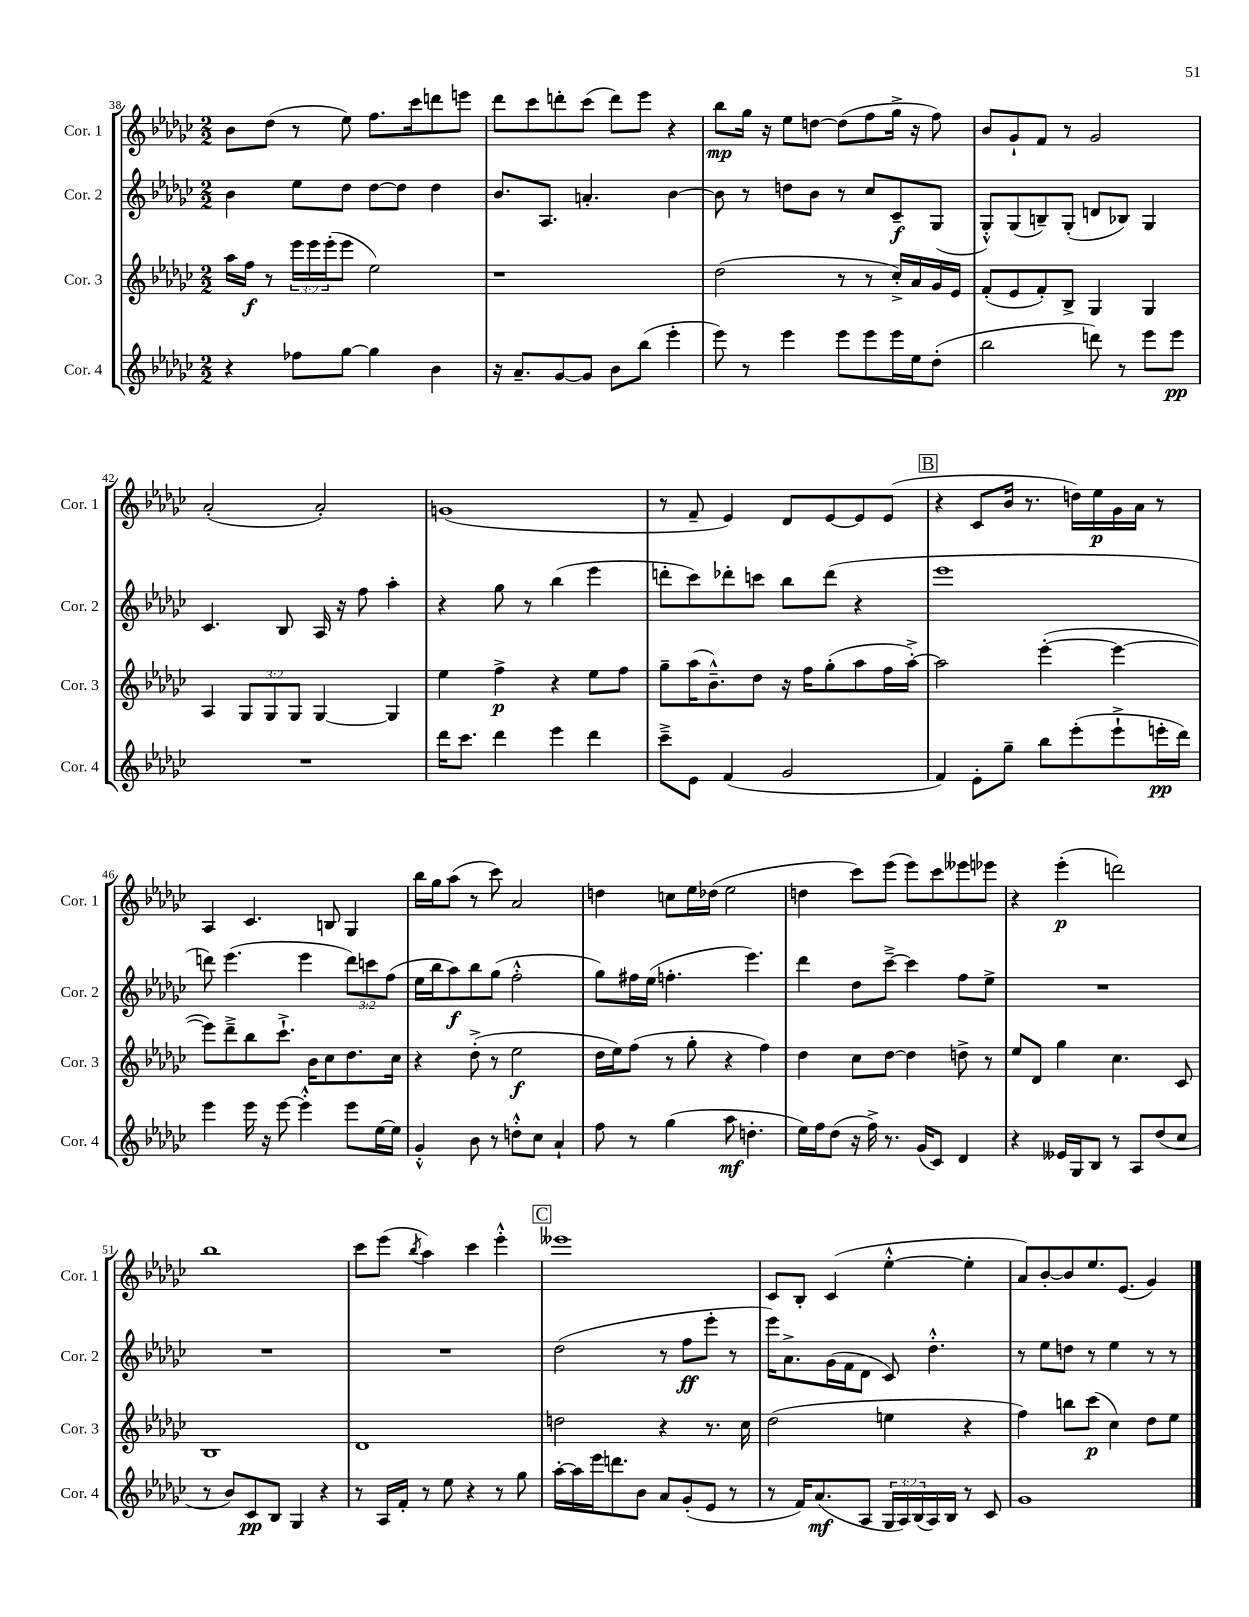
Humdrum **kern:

**kern	**kern	**kern	**kern
*staff4	*staff3	*staff2	*staff1
*clefG2	*clefG2	*clefG2	*clefG2
*k[b-e-a-d-g-c-]	*k[b-e-a-d-g-c-]	*k[b-e-a-d-g-c-]	*k[b-e-a-d-g-c-]
*M2/2	*M2/2	*M2/2	*M2/2
4r	16aa-	4b-	8b-
.	16ff	.	.
.	8r	.	(8dd-
8ff-	24eee-	8ee-	8r
.	24eee-	.	.
.	(24eee-'	.	.
[8gg-	8eee-	8dd-	8ee-)
4gg-]	2ee-)	[8dd-	8.ff
.	.	8dd-]	.
.	.	.	16ccc-
4b-	.	4dd-	8ddd
.	.	.	8eee
=	=	=	=
16r	1r	8.b-	8ddd-
8.a-~	.	.	.
.	.	.	8ccc-
.	.	8.A-	.
[8g-	.	.	8ddd'
8g-]	.	4.a'	(8ccc-
8b-	.	.	8ddd)
(8bb-	.	.	8eee-
4eee-'	.	[4b-	4r
=	=	=	=
8eee-)	(2dd-	8b-]	8bb-
8r	.	8r	16gg-
.	.	.	16r
4eee-	.	8dd	8ee-
.	.	8b-	[8dd
8eee-	8r	8r	(8dd]
8eee-	8r	8cc-	8ff
16eee-	16cc-'^)	8c-~	16gg-^
16ee-	16a-	.	16r
(8dd-'	16g-	(8G-	8ff)
.	16e-	.	.
=	=	=	=
2bb-	(8f'	8G-'^^)	8b-
.	8e-	(8G-	8g-`
.	8f')	8B~)	8f
.	8B-^	(8G-'	8r
8ddd)	4G-	8d	2g-
8r	.	8B-)	.
8eee-	4G-	4G-	.
8eee-	.	.	.
=	=	=	=
1r	4A-	4.c-	(2a-'
.	12G-	.	.
.	12G-	.	.
.	.	8B-	.
.	12G-	.	.
.	[4G-	16A-	2a-')
.	.	16r	.
.	.	8ff	.
.	4G-]	4aa-'	.
=	=	=	=
16ddd-	4ee-	4r	(1g
8.ccc-	.	.	.
4ddd-	4ff^	8gg-	.
.	.	8r	.
4eee-	4r	(4bb-	.
4ddd-	8ee-	4eee-	.
.	8ff	.	.
=	=	=	=
8ccc-~^	8gg-~	8ddd'	8r
8e-	(16aa-	8ccc-)	8f~
.	8.b-~^^)	.	.
(4f	.	8ddd-'	4e-)
.	8dd-	8ccc	.
2g-	16r	8bb-	8d-
.	16ff	.	.
.	(8gg-'	(8ddd-	[8e-
.	8aa-	4r	8e-]
.	16ff	.	(8e-
.	[16aa-'^)	.	.
=	=	=	=
4f)	2aa-]	1eee-	4r
8e-'	.	.	8c-
8gg-~	.	.	16b-
.	.	.	8.r
8bb-	([4eee-'	.	.
(8eee-'	.	.	16dd)
.	.	.	16ee-
8eee-`^	4eee-_	.	16g-
.	.	.	16a-
16eee'	.	.	8r
16ddd-)	.	.	.
=	=	=	=
4eee-	8eee-])	8ddd)	4A-
.	8ddd-~^	(4.eee-	.
16eee-	8bb-	.	4.c-
16r	.	.	.
[8eee-	8.ccc-`^	.	.
4eee-'^^]	.	4eee-	.
.	16b-	.	.
.	8cc-	.	8B
8eee-	8.dd-	12ddd)	4G-
.	.	12ccc	.
[16ee-	.	.	.
.	.	(12ff	.
16ee-]	16cc-	.	.
=	=	=	=
4g-'^^	4r	16ee-	16bb-
.	.	16bb-	16gg-
.	.	8aa-)	(8aa-
8b-	(8dd-'^	8bb-	8r
8r	8r	(8gg-	8ccc-)
8dd'^^	2ee-	2ff'^^	2a-
8cc-	.	.	.
4a-`	.	.	.
=	=	=	=
8ff	16dd-	8gg-)	4dd
.	16ee-)	.	.
8r	(8ff	16ff#	.
.	.	(16ee-	.
(4gg-	8r	4.ff'	8cc
.	8gg-'	.	16ee-
.	.	.	(16dd-
8aa-	4r	.	2ee-
4.dd'	.	4.eee-)	.
.	4ff)	.	.
=	=	=	=
16ee-)	4dd-	4ddd-	4dd
16ff	.	.	.
(8dd-	.	.	.
16r	8cc-	8dd-	8ccc-)
16ff^)	.	.	.
8.r	[8dd-	[8ccc-~^	(8eee-
.	4dd-]	4ccc-]	8eee-)
(16g-	.	.	.
8c-)	.	.	8ccc-
4d-	8dd^	8ff	8eee--
.	8r	8ee-^	8eee-
=	=	=	=
4r	8ee-	1r	4r
.	8d-	.	.
16e--	4gg-	.	(4eee-'
16G-	.	.	.
8B-	.	.	.
8r	4.cc-	.	2ddd)
8A-	.	.	.
(8dd-	.	.	.
8cc-	8c-	.	.
=	=	=	=
8r	1B-	1r	1bb-
8b-)	.	.	.
8c-	.	.	.
8B-	.	.	.
4G-	.	.	.
4r	.	.	.
=	=	=	=
8r	1d-	1r	8ccc-
16A-	.	.	(8eee-
16f'	.	.	.
.	.	.	8qbb-
8r	.	.	4aa-)
8ee-	.	.	.
4r	.	.	4ccc-
8r	.	.	4eee-'^^
8gg-	.	.	.
=	=	=	=
[16aa-'	2dd	(2dd-	1eee--
16aa-]	.	.	.
16eee-	.	.	.
8.ddd	.	.	.
8b-	.	.	.
8a-	4r	8r	.
(8g-'	.	8ff	.
8e-	8.r	8eee-'	.
8r	.	8r	.
.	16cc-	.	.
=	=	=	=
8r	(2dd-	16eee-)	8c-
.	.	8.a-^	.
16f)	.	.	8B-'
(8.a-	.	.	.
.	.	(16g-	(4c-
.	.	16f	.
8A-	.	8d-	.
24G-	4ee	8c-)	[4ee-'^^
24A-)	.	.	.
(24B-	.	.	.
16A-)	.	4.dd-'^^	.
16B-	.	.	.
8r	4r	.	4ee-']
8c-	.	.	.
=	=	=	=
1g-	4ff)	8r	8a-)
.	.	8ee-	[8b-'
.	8bb	8dd	8b-]
.	(8ccc-	8r	8.ee-
.	4cc-)	4ee-	.
.	.	.	(8.e-
.	8dd-	8r	4g-)
.	8ee-	8r	.
==	==	==	==
*-	*-	*-	*-
